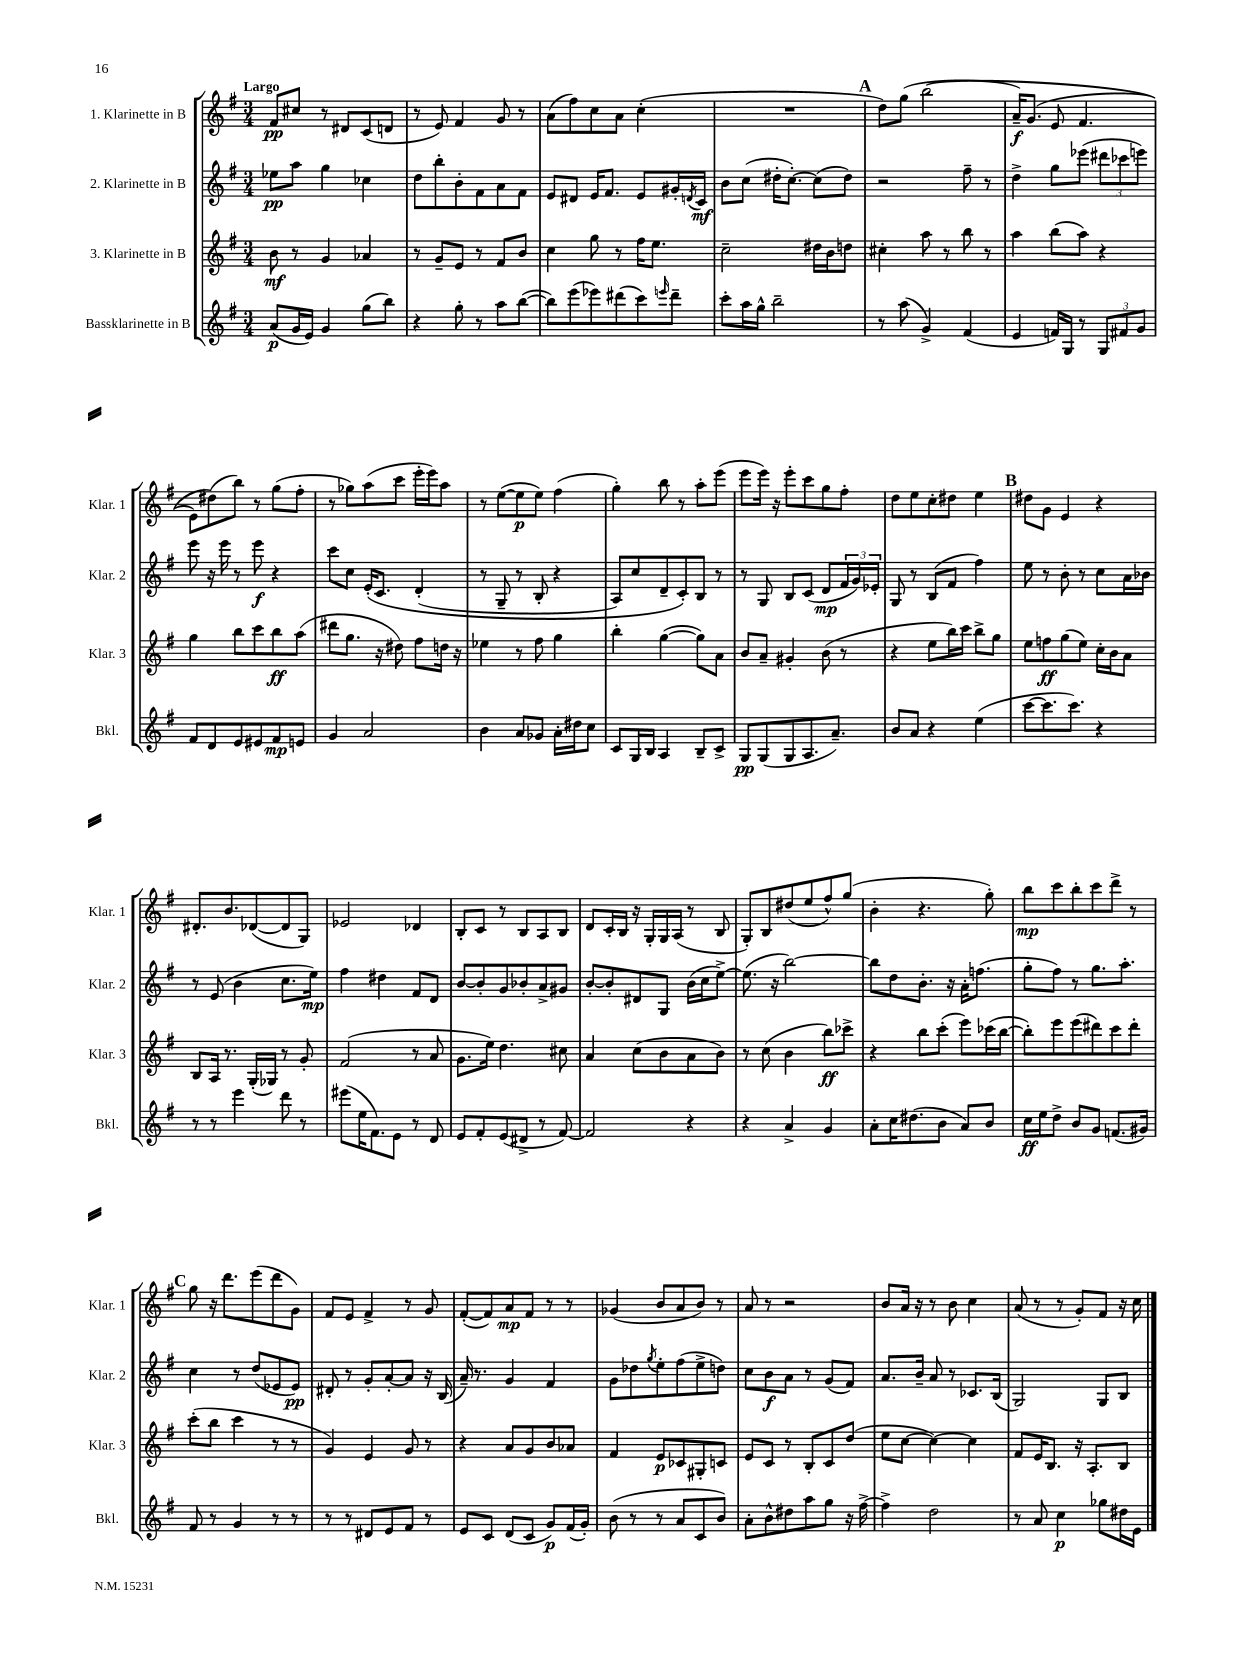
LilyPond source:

<<
\new StaffGroup <<
\new Staff = "s0" \with { instrumentName = "1. Klarinette in B" shortInstrumentName = "Klar. 1" } {
    \clef treble \key g \major \numericTimeSignature \time 3/4 \tempo "Largo"
    fis'8\pp cis''8 r8 dis'8 c'8( d'8 |
    r8 e'8) fis'4 g'8 r8 |
    a'8( fis''8) c''8 a'8 c''4-.( |
    R2. |
    \mark \markup { \bold "A" } d''8) g''8( b''2\( |
    a'16--\f) g'8.( e'8 fis'4. |
    e'8) dis''8(\) b''8) r8 g''8( fis''8-. |
    r8 ges''8) a''8( c'''8 e'''16-. e'''16) a''8 |
    r8 e''8~( e''8\p e''8) fis''4( |
    g''4-.) b''8 r8 a''8-. e'''8( |
    e'''8 e'''16) r16 e'''8-. c'''8 g''8 fis''8-. |
    d''8 e''8 c''8-. dis''8 e''4 |
    \mark \markup { \bold "B" } dis''8 g'8 e'4 r4 |
    dis'8.-. b'8. des'8~( des'8 g8) |
    ees'2 des'4 |
    b8-. c'8 r8 b8 a8 b8 |
    d'8 c'16-. b16 r16 g16-. g16 a16( r8 b8 |
    g8-.) b8 dis''8( e''8 fis''8-^) g''8( |
    b'4-. r4. g''8-.) |
    b''8\mp c'''8 b''8-. c'''8 d'''8-> r8 |
    \mark \markup { \bold "C" } g''8 r16 d'''8. e'''8( d'''8 g'8) |
    fis'8 e'8 fis'4-> r8 g'8 |
    fis'8~-.( fis'8) a'8\mp fis'8 r8 r8 |
    ges'4( b'8 a'8 b'8) r8 |
    a'8 r8 r2 |
    b'8 a'16 r16 r8 b'8 c''4 |
    a'8( r8 r8 g'8-.) fis'8 r16 c''16 \bar "|." |
}
\new Staff = "s1" \with { instrumentName = "2. Klarinette in B" shortInstrumentName = "Klar. 2" } {
    \clef treble \key g \major \numericTimeSignature \time 3/4
    ees''8\pp a''8 g''4 ces''4 |
    d''8 b''8-. b'8-. fis'8 a'8 fis'8 |
    e'8 dis'8 e'16 fis'8. e'8 gis'16-. \acciaccatura { d'8 } c'16\mf |
    b'8 c''8( dis''16-. c''8.~-.) c''8( dis''8) |
    \mark \markup { \bold "A" } r2 fis''8-- r8 |
    d''4-> g''8 ees'''8( \tuplet 3/2 { dis'''8 ces'''8 e'''8) } |
    e'''8 r16 e'''16 r8 e'''8\f r4 |
    c'''8 c''8 e'16-.\( c'8. d'4-.( |
    r8 g8-- r8 b8-. r4 |
    a8) c''8 d'8-- c'8-.\) b8 r8 |
    r8 g8 b8 c'8( d'8\mp \tuplet 3/2 { fis'16 g'16) ees'16-. } |
    g8 r8 b8( fis'8 fis''4) |
    \mark \markup { \bold "B" } e''8 r8 b'8-. r8 c''8 a'16 bes'16 |
    r8 e'8( b'4 c''8. e''16\mp) |
    fis''4 dis''4 fis'8 d'8 |
    b'8~ b'8-. g'8 bes'8-. a'8-> gis'8 |
    b'8~-. b'8-. dis'8 g8 b'16( c''16 e''8~->) |
    e''8.( r16 b''2~) |
    b''8 d''8 b'8.-. r16 a'16-. f''8.( |
    g''8-. fis''8) r8 g''8. a''8.-. |
    \mark \markup { \bold "C" } c''4 r8 d''8( ees'8 ees'8\pp) |
    dis'8-. r8 g'8-. a'8~-. a'8 r16 b16( |
    a'16--) r8. g'4 fis'4 |
    g'8 des''8 \acciaccatura { g''8 } e''8-. fis''8( e''8-> d''8) |
    c''8 b'8\f a'8 r8 g'8( fis'8) |
    a'8. b'16-- a'8 r8 ces'8. b16( |
    g2) g8 b8 \bar "|." |
}
\new Staff = "s2" \with { instrumentName = "3. Klarinette in B" shortInstrumentName = "Klar. 3" } {
    \clef treble \key g \major \numericTimeSignature \time 3/4
    b'8\mf r8 g'4 aes'4 |
    r8 g'8-- e'8 r8 fis'8 b'8 |
    c''4 g''8 r8 fis''16 e''8. |
    c''2-- dis''16 b'16 d''8 |
    \mark \markup { \bold "A" } cis''4-. a''8 r8 b''8 r8 |
    a''4 b''8( a''8) r4 |
    g''4 b''8 c'''8 b''8\ff a''8( |
    dis'''8 g''8. r16 dis''8) fis''8 d''16 r16 |
    ees''4 r8 fis''8 g''4 |
    b''4-. g''4~( g''8) a'8 |
    b'8 a'8-- gis'4-. b'8( r8 |
    r4 e''8 b''16) c'''16 b''8-> g''8 |
    \mark \markup { \bold "B" } e''8 f''8\ff g''8( e''8) c''16-. b'16 a'8 |
    b8 a16 r8. g16-.( ges16) r8 g'8-. |
    fis'2( r8 a'8 |
    g'8. e''16) d''4. cis''8 |
    a'4 c''8( b'8 a'8 b'8) |
    r8 c''8( b'4 b''8\ff) ces'''8-> |
    r4 b''8 c'''8-.( e'''8) ces'''16( b''16~ |
    b''8-.) e'''8 e'''8( dis'''8) c'''8 dis'''8-. |
    \mark \markup { \bold "C" } c'''8-.( b''8 c'''4 r8 r8 |
    g'4) e'4 g'8 r8 |
    r4 a'8 g'8 b'8 aes'8 |
    fis'4 e'8\p ces'8 gis8-. c'8 |
    e'8 c'8 r8 b8-. c'8 d''8( |
    e''8 c''8~ c''4~) c''4 |
    fis'8 e'16 b8. r16 a8.-. b8 \bar "|." |
}
\new Staff = "s3" \with { instrumentName = "Bassklarinette in B" shortInstrumentName = "Bkl." } {
    \clef treble \key g \major \numericTimeSignature \time 3/4
    a'8\p( g'16 e'16) g'4 g''8( b''8) |
    r4 g''8-. r8 a''8 b''8~( |
    b''8) e'''8( ees'''8) dis'''8( c'''8) \grace { e'''16 } dis'''8-- |
    c'''8-. a''16 g''16-^ b''2-- |
    \mark \markup { \bold "A" } r8 a''8( g'4->) fis'4( |
    e'4 f'16) g16 r8 \tuplet 3/2 { g8 fis'8 g'8 } |
    fis'8 d'8 e'8 eis'8 fis'8\mp e'8 |
    g'4 a'2 |
    b'4 a'8 ges'8 a'16-. dis''16 c''8 |
    c'8 g16 b16 a4 b8-- c'8-> |
    g8\pp g8( g8 a8. a'8.--) |
    b'8 a'8 r4 e''4( |
    \mark \markup { \bold "B" } c'''8~ c'''8. c'''8.) r4 |
    r8 r8 e'''4 d'''8 r8 |
    eis'''8( e''16 fis'8.) e'8 r8 d'8 |
    e'8 fis'8-. e'8( dis'8-> r8 fis'8~) |
    fis'2 r4 |
    r4 a'4-> g'4 |
    a'8-. c''16 dis''8.( b'8 a'8) b'8 |
    c''16\ff e''16 d''8-> b'8 g'8 f'8.( gis'16) |
    \mark \markup { \bold "C" } fis'8 r8 g'4 r8 r8 |
    r8 r8 dis'8 e'8 fis'8 r8 |
    e'8 c'8 d'8( c'8 g'8\p) fis'16( g'16-.) |
    b'8( r8 r8 a'8 c'8 b'8) |
    a'8-. b'8-^ dis''8 a''8 g''8 r16 fis''16~-> |
    fis''4-> d''2 |
    r8 a'8 c''4\p ges''8 dis''16 e'16 \bar "|." |
}
>>
>>
\layout { \context { \Score \remove "Bar_number_engraver" } }
